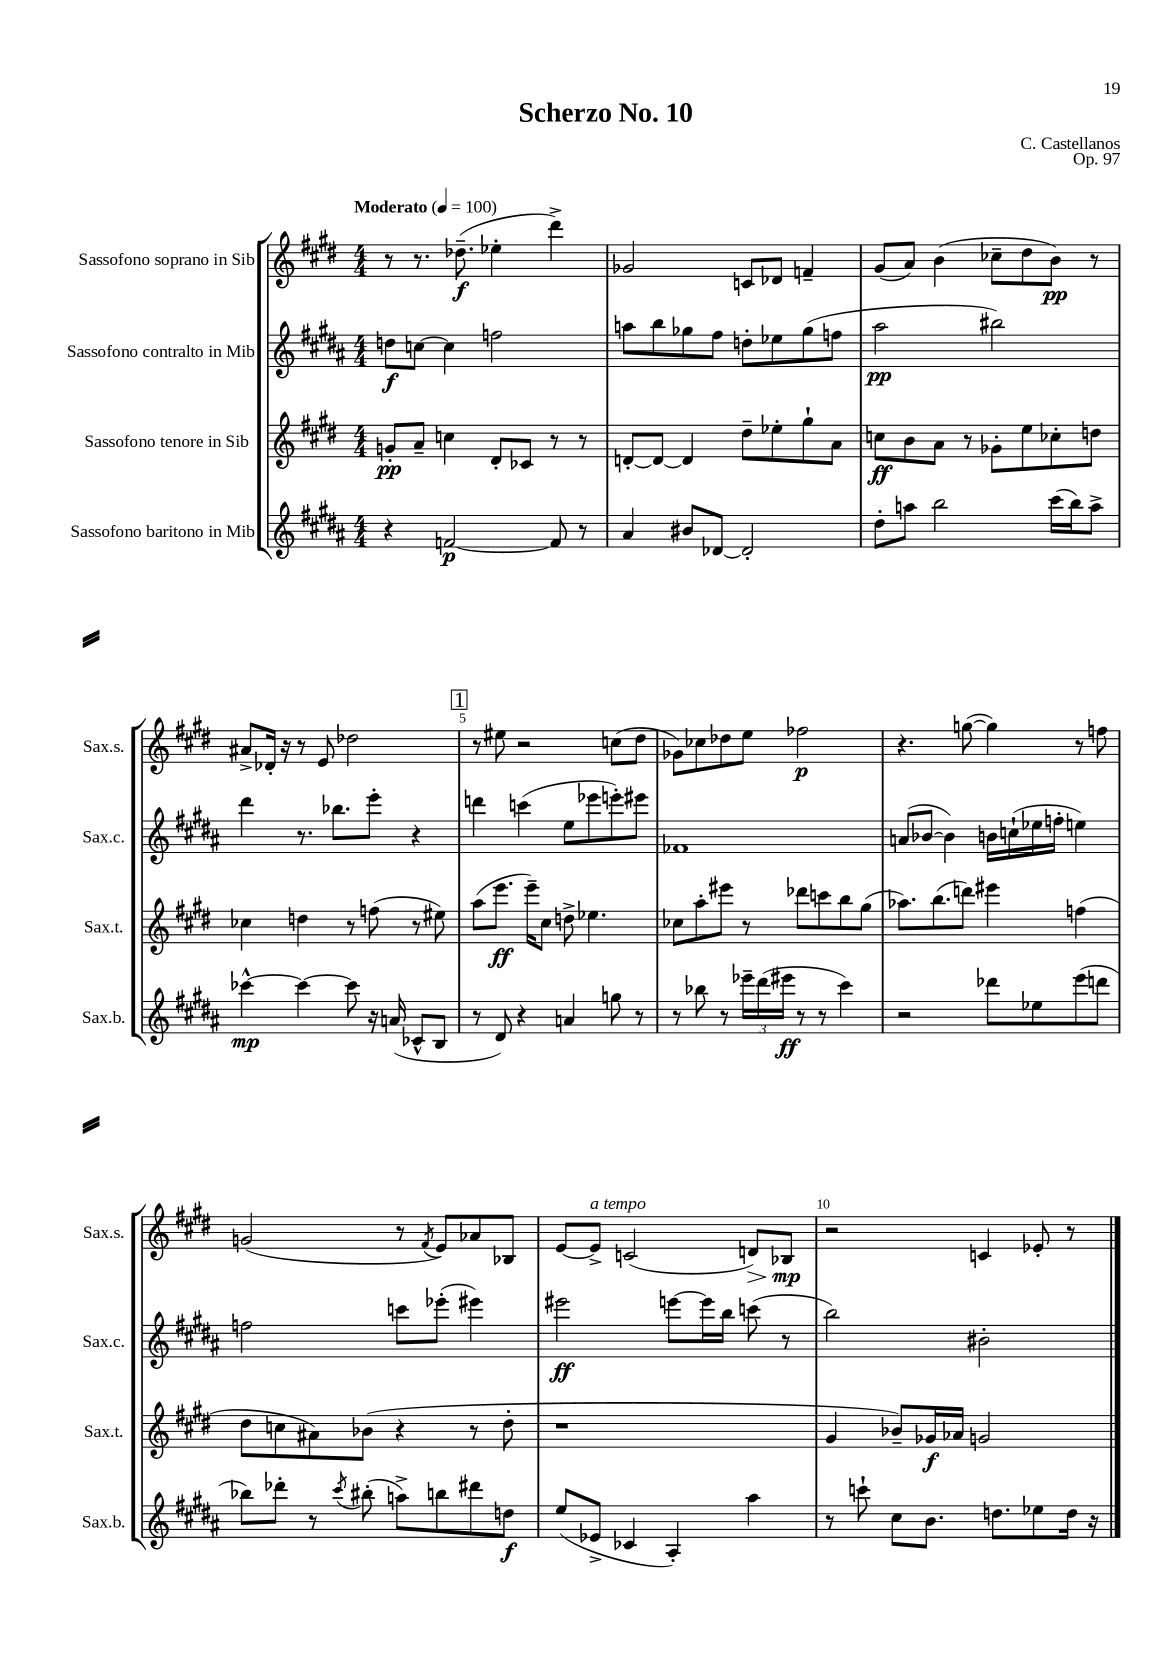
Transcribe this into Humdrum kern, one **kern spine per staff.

**kern	**kern	**kern	**kern
*staff4	*staff3	*staff2	*staff1
*clefG2	*clefG2	*clefG2	*clefG2
*k[f#c#g#d#a#]	*k[f#c#g#d#]	*k[f#c#g#d#a#]	*k[f#c#g#d#]
*M4/4	*M4/4	*M4/4	*M4/4
*MM100	*MM100	*MM100	*MM100
4r	8g'	8dd	8r
.	8a~	[8cc	8.r
[2f	4cc	4cc]	.
.	.	.	(8.dd-~
.	8d#'	2ff	4ee-'
.	8c-	.	.
8f]	8r	.	4ddd#^)
8r	8r	.	.
=	=	=	=
4a#	[8d'	8aa	2g-
.	8d_	8bb	.
8b#	4d]	8gg-	.
[8d-	.	8ff#	.
2d-']	8dd#~	8dd'	8c
.	8ee-'	8ee-	8d-
.	8gg#`	(8gg-	4f~
.	8a	8ff	.
=	=	=	=
8dd#'	8cc	2aa#	(8g#
8aa	8b	.	8a)
2bb	8a	.	(4b
.	8r	.	.
.	8g-'	2bb#)	8cc-~
.	8ee	.	8dd#
(16ccc#	8cc-'	.	8b)
16bb)	.	.	.
8aa^	8dd	.	8r
=	=	=	=
[4ccc-^^	4cc-	4ddd#	8a#^
.	.	.	16d-'
.	.	.	16r
4ccc-_	4dd	8.r	8r
.	.	.	8e
.	.	8.bb-	.
8ccc-]	8r	.	2dd-
16r	(8ff	8eee'	.
(16a	.	.	.
8c-^^	8r	4r	.
8B	8ee#)	.	.
=	=	=	=
8r	(8aa	4ddd	8r
8d#)	8.eee	.	8ee#
4r	.	(4ccc	2r
.	16eee~)	.	.
.	8cc#	.	.
4a	8dd^	8ee	.
.	4.ee-	8eee-	.
8gg	.	8eee')	(8cc
8r	.	8eee#	8dd#
=	=	=	=
8r	8cc-	1f-	8g-)
8bb-	8aa'	.	8cc-
8r	8eee#	.	8dd-
24eee-~	8r	.	8ee
(24ddd#	.	.	.
24eee#	.	.	.
8r	8ddd-	.	2ff-
8r	8ccc	.	.
4ccc#)	8bb	.	.
.	(8gg#	.	.
=	=	=	=
2r	8.aa-)	(8a	4.r
.	.	[8b-	.
.	(8.bb	.	.
.	.	4b-])	.
.	8ddd)	.	([8gg
8ddd-	4eee#	16b	4gg])
.	.	(16cc`	.
8ee-	.	16ee-	.
.	.	16ff'	.
(8eee	(4ff	4ee)	8r
8ddd	.	.	8ff
=	=	=	=
8bb-)	8dd#	2ff	(2g
8ddd-'	8cc	.	.
8r	8a#)	.	.
8qccc#	.	.	.
(8bb#'	(8b-	.	.
8aa^)	4r	8ccc	8r
.	.	.	8qf#
8bb	.	(8eee-'	8e)
8ddd#	8r	4eee#)	8a-
8dd	8dd#'	.	8B-
=	=	=	=
(8ee	1r	2eee#	[8e
8e-^	.	.	8e^]
4c-	.	.	(2c
4A#')	.	[8eee	.
.	.	16eee]	.
.	.	16bb	.
4aa#	.	(8ccc	8d)
.	.	8r	8B-
=	=	=	=
8r	4g#	2bb)	2r
8ccc`	.	.	.
8cc#	8b-~)	.	.
8.b	16g-	.	.
.	16a-	.	.
.	2g	2b#'	4c
8.dd	.	.	.
8ee-	.	.	8e-'
16dd	.	.	8r
16r	.	.	.
==	==	==	==
*-	*-	*-	*-
